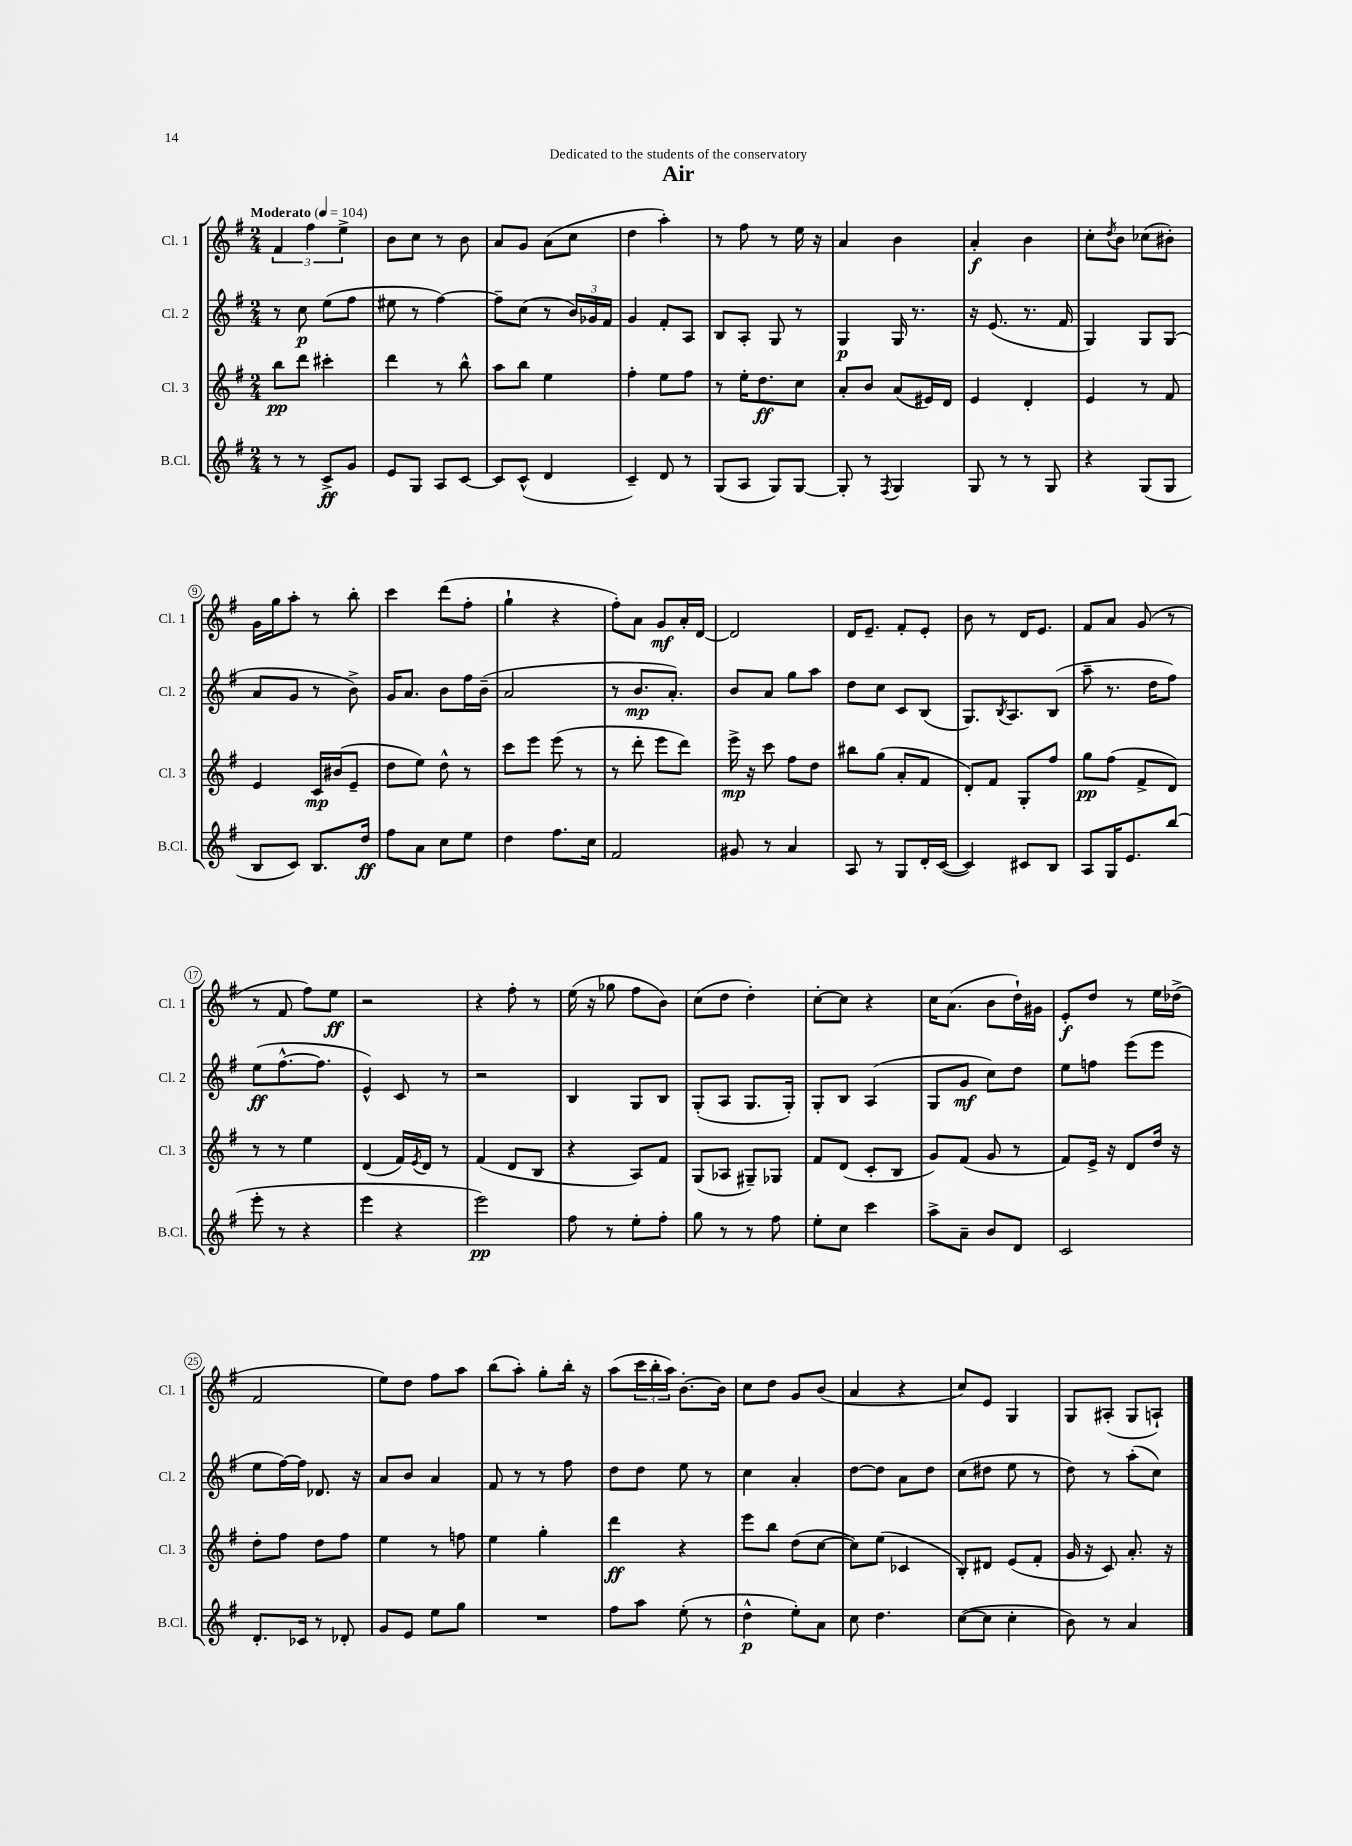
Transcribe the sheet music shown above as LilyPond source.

\header { title = "Air" dedication = "Dedicated to the students of the conservatory" }
<<
\new StaffGroup <<
\new Staff = "s0" \with { instrumentName = "Cl. 1" shortInstrumentName = "Cl. 1" } {
    \clef treble \key g \major \numericTimeSignature \time 2/4 \tempo "Moderato" 4 = 104
    \tuplet 3/2 { fis'4 fis''4 e''4-> } |
    b'8 c''8 r8 b'8 |
    a'8 g'8 a'8( c''8 |
    d''4 a''4-.) |
    r8 fis''8 r8 e''16 r16 |
    a'4 b'4 |
    a'4-.\f b'4 |
    c''8-. \acciaccatura { d''8 } b'8 ces''8( bis'8-.) |
    g'16 g''16 a''8-. r8 b''8-. |
    c'''4 d'''8( fis''8-. |
    g''4-! r4 |
    fis''8-.) a'8 g'8\mf a'16-. d'16~ |
    d'2 |
    d'16 e'8.-- fis'8-. e'8-. |
    b'8 r8 d'16 e'8. |
    fis'8 a'8 g'8( r8 |
    r8 fis'8 fis''8) e''8\ff |
    r2 |
    r4 fis''8-. r8 |
    e''16( r16 ges''8 fis''8 b'8) |
    c''8( d''8 d''4-.) |
    c''8~-. c''8 r4 |
    c''16 a'8.( b'8 d''16-!) gis'16 |
    e'8-.\f d''8 r8 e''16 des''16->( |
    fis'2 |
    e''8) d''8 fis''8 a''8 |
    b''8( a''8-.) g''8-. b''16-. r16 |
    a''8( \tuplet 3/2 { c'''16 b''16-. a''16) } b'8.~-. b'16 |
    c''8 d''8 g'8 b'8( |
    a'4 r4 |
    c''8) e'8 g4 |
    g8 ais8-.( g8 a8-!) \bar "|." |
}
\new Staff = "s1" \with { instrumentName = "Cl. 2" shortInstrumentName = "Cl. 2" } {
    \clef treble \key g \major \numericTimeSignature \time 2/4
    r8 c''8\p e''8( fis''8 |
    eis''8 r8 fis''4~) |
    fis''8-- c''8( r8 \tuplet 3/2 { b'16) ges'16 fis'16 } |
    g'4 fis'8-. a8 |
    b8 a8-. g8 r8 |
    g4\p g16 r8. |
    r16 e'8.( r8. fis'16 |
    g4) g8 g8( |
    a'8 g'8 r8 b'8->) |
    g'16 a'8. b'8 fis''16 b'16--( |
    a'2 |
    r8 b'8.\mp a'8.-.) |
    b'8 a'8 g''8 a''8 |
    d''8 c''8 c'8 b8( |
    g8.) \acciaccatura { b8 } a8. b8( |
    a''8-- r8. d''16 fis''8) |
    e''8\ff( fis''8.~-^ fis''8. |
    e'4-^) c'8 r8 |
    r2 |
    b4 g8 b8 |
    g8-.( a8 g8. g16-.) |
    g8-. b8 a4( |
    g8 g'8\mf c''8) d''8 |
    e''8 f''8 e'''8( e'''8 |
    e''8 fis''16~) fis''16 des'8. r16 |
    a'8 b'8 a'4 |
    fis'8 r8 r8 fis''8 |
    d''8 d''8 e''8 r8 |
    c''4 a'4-. |
    d''8~ d''8 a'8 d''8 |
    c''8( dis''8 e''8 r8 |
    d''8) r8 a''8-.( c''8) \bar "|." |
}
\new Staff = "s2" \with { instrumentName = "Cl. 3" shortInstrumentName = "Cl. 3" } {
    \clef treble \key g \major \numericTimeSignature \time 2/4
    b''8\pp d'''8 cis'''4-. |
    d'''4 r8 b''8-^ |
    a''8 b''8 e''4 |
    fis''4-. e''8 fis''8 |
    r8 e''16-. d''8.\ff c''8 |
    a'8-. b'8 a'8( eis'16) d'16 |
    e'4 d'4-. |
    e'4 r8 fis'8 |
    e'4 c'16\mp bis'16( e'8-- |
    d''8 e''8) d''8-^ r8 |
    c'''8 e'''8 e'''8( r8 |
    r8 d'''8-. e'''8 d'''8) |
    e'''16->\mp r16 c'''8 fis''8 d''8 |
    bis''8 g''8( a'8-. fis'8 |
    d'8-.) fis'8 g8-. fis''8 |
    g''8\pp fis''8( fis'8-> d'8) |
    r8 r8 e''4 |
    d'4( fis'16) \acciaccatura { e'8 } d'16 r8 |
    fis'4( d'8 b8 |
    r4 a8) fis'8 |
    g8( aes8 gis8--) ges8 |
    fis'8 d'8( c'8-. b8 |
    g'8) fis'8( g'8 r8 |
    fis'8) e'16-> r16 d'8 d''16 r16 |
    d''8-. fis''8 d''8 fis''8 |
    e''4 r8 f''8 |
    e''4 g''4-. |
    d'''4\ff r4 |
    e'''8 b''8 d''8( c''8~ |
    c''8) e''8( ces'4 |
    b8-.) dis'8 e'8( fis'8-. |
    g'16 r16 c'8) a'8.-. r16 \bar "|." |
}
\new Staff = "s3" \with { instrumentName = "B.Cl." shortInstrumentName = "B.Cl." } {
    \clef treble \key g \major \numericTimeSignature \time 2/4
    r8 r8 c'8->\ff g'8 |
    e'8 g8 a8 c'8~ |
    c'8 c'8-^( d'4 |
    c'4--) d'8 r8 |
    g8( a8 g8) g8~ |
    g8-. r8 \acciaccatura { fis8 } g4 |
    g8 r8 r8 g8 |
    r4 g8( g8 |
    b8 c'8) b8. d''16\ff |
    fis''8 a'8 c''8 e''8 |
    d''4 fis''8. c''16 |
    fis'2 |
    gis'8 r8 a'4 |
    a8 r8 g8 d'16-. c'16~( |
    c'4) cis'8 b8 |
    a8 g16 e'8. b''8( |
    e'''8-. r8 r4 |
    e'''4 r4 |
    e'''2\pp) |
    fis''8 r8 e''8-. fis''8-. |
    g''8 r8 r8 fis''8 |
    e''8-. c''8 c'''4 |
    a''8-> a'8-- b'8 d'8 |
    c'2 |
    d'8.-. ces'16 r8 des'8-. |
    g'8 e'8 e''8 g''8 |
    R2 |
    fis''8 a''8 e''8-.( r8 |
    d''4-^\p e''8-.) a'8 |
    c''8 d''4. |
    c''8~( c''8 c''4-. |
    b'8) r8 a'4 \bar "|." |
}
>>
>>
\layout { \context { \Score \override BarNumber.stencil = #(make-stencil-circler 0.1 0.3 ly:text-interface::print) } }
